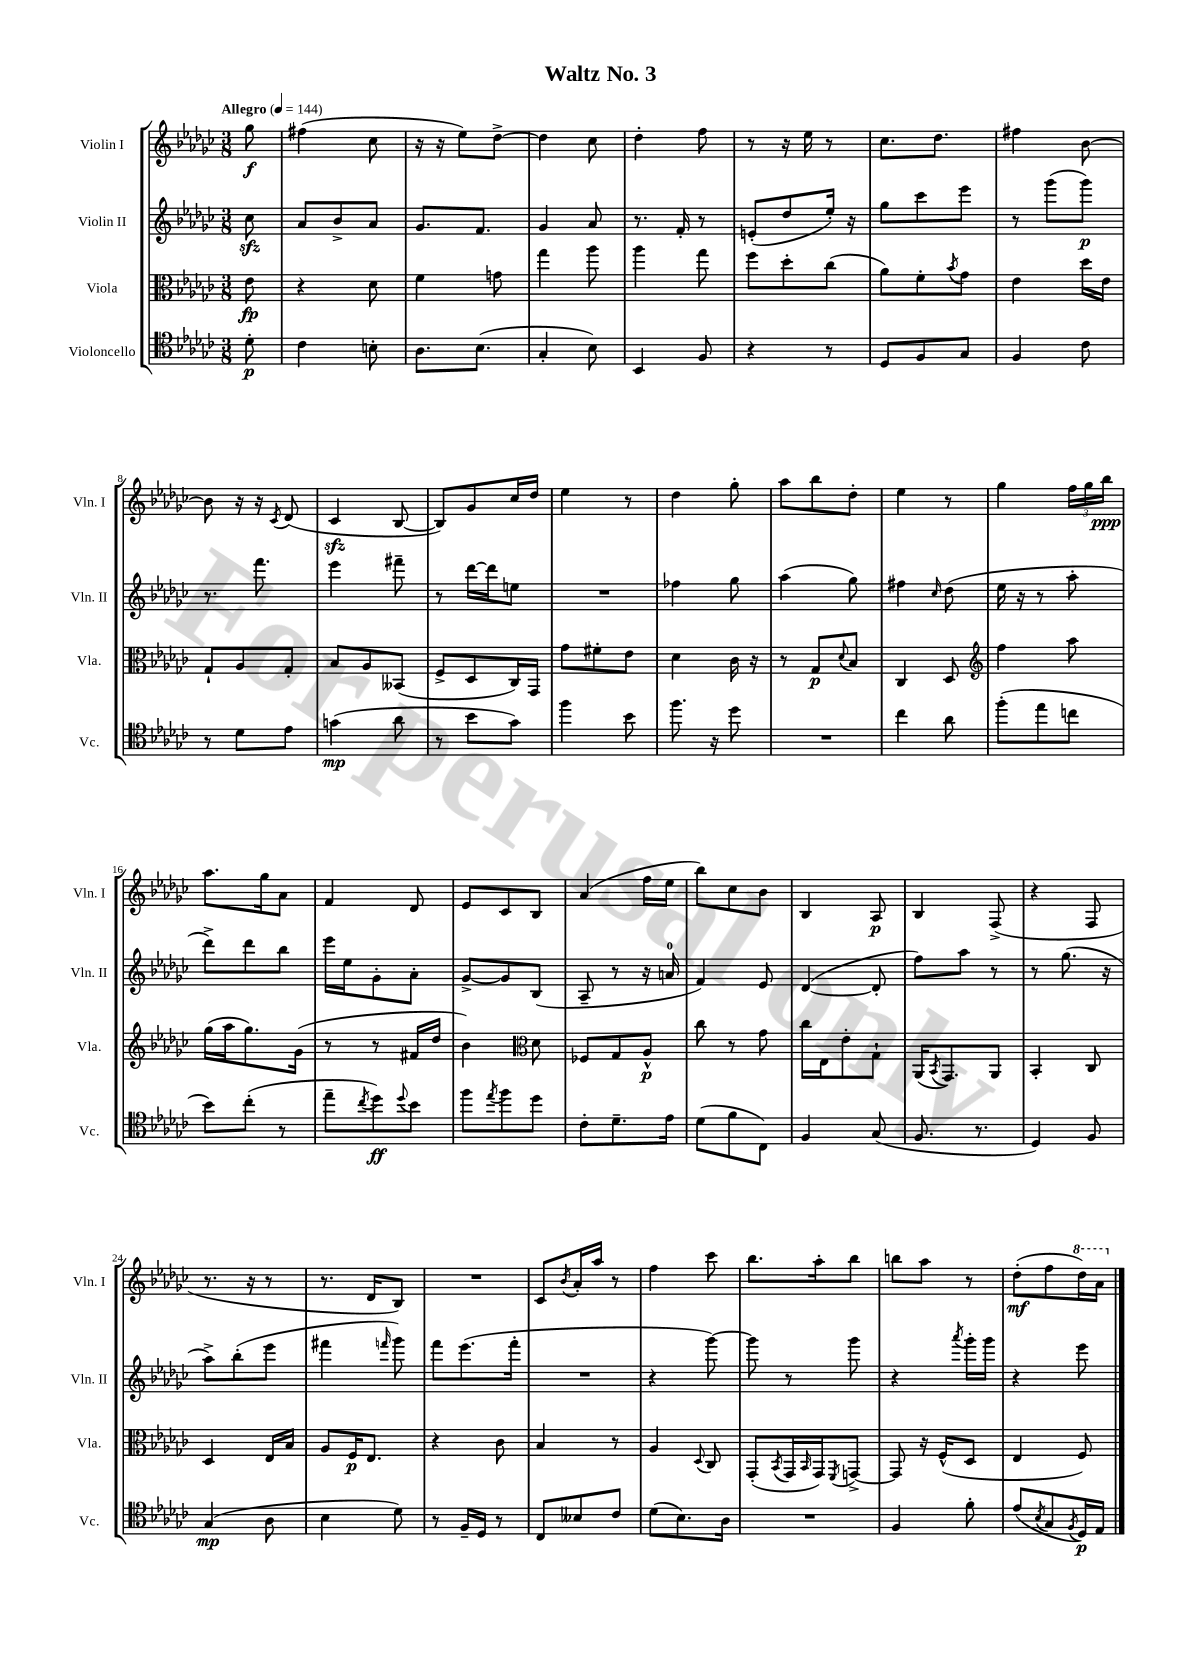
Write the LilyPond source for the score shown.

\header { title = "Waltz No. 3" }
<<
\new StaffGroup <<
\new Staff = "s0" \with { instrumentName = "Violin I" shortInstrumentName = "Vln. I" } {
    \clef treble \key ges \major \numericTimeSignature \time 3/8 \partial 8 \tempo "Allegro" 4 = 144
    ges''8\f |
    fis''4( ces''8 |
    r16 r16 ees''8) des''8~-> |
    des''4 ces''8 |
    des''4-. f''8 |
    r8 r16 ees''16 r8 |
    ces''8. des''8. |
    fis''4 bes'8~ |
    bes'8 r16 r16 \acciaccatura { ces'8 } des'8( |
    ces'4\sfz bes8~ |
    bes8) ges'8 ces''16 des''16 |
    ees''4 r8 |
    des''4 ges''8-. |
    aes''8 bes''8 des''8-. |
    ees''4 r8 |
    ges''4 \tuplet 3/2 { f''16 ges''16 bes''16\ppp } |
    aes''8. ges''16 aes'8 |
    f'4 des'8 |
    ees'8 ces'8 bes8 |
    aes'4( f''16 ees''16 |
    bes''8) ces''8 bes'8 |
    bes4 aes8\p |
    bes4 f8->( |
    r4 f8 |
    r8. r16 r8 |
    r8. des'16 bes8) |
    R4. |
    ces'8 \acciaccatura { bes'8 } aes'16-. aes''16 r8 |
    f''4 ces'''8 |
    bes''8. aes''16-. bes''8 |
    b''8 aes''8 r8 |
    des''8-.\mf( f''8 \ottava #1 des'''16) aes''16 \ottava #0 \bar "|." |
}
\new Staff = "s1" \with { instrumentName = "Violin II" shortInstrumentName = "Vln. II" } {
    \clef treble \key ges \major \numericTimeSignature \time 3/8 \partial 8
    ces''8\sfz |
    aes'8 bes'8-> aes'8 |
    ges'8. f'8. |
    ges'4 aes'8 |
    r8. f'16-. r8 |
    e'8-.( des''8 ees''16-.) r16 |
    ges''8 ces'''8 ees'''8 |
    r8 ges'''8( ges'''8\p) |
    r8. f'''8. |
    ees'''4 fis'''8-- |
    r8 des'''16~ des'''16 e''8 |
    R4. |
    fes''4 ges''8 |
    aes''4( ges''8) |
    fis''4 \grace { ces''16 } des''8( |
    ees''16 r16 r8 aes''8-. |
    des'''8->) des'''8 bes''8 |
    ees'''16 ees''16 ges'8-. aes'8-. |
    ges'8~-> ges'8 bes8( |
    aes8-- r8 r16 a'16-0 |
    f'4) ees'8 |
    des'4~( des'8-. |
    f''8) aes''8 r8 |
    r8 ges''8.( r16 |
    aes''8->) bes''8-.( ees'''8 |
    fis'''4 \grace { f'''16 } ges'''8) |
    f'''8 ees'''8.( f'''16-. |
    R4. |
    r4 ges'''8~) |
    ges'''8 r8 ges'''8 |
    r4 \acciaccatura { aes'''8 } ges'''16-. ges'''16 |
    r4 ees'''8 \bar "|." |
}
\new Staff = "s2" \with { instrumentName = "Viola" shortInstrumentName = "Vla." } {
    \clef alto \key ges \major \numericTimeSignature \time 3/8 \partial 8
    ees'8\fp |
    r4 des'8 |
    f'4 g'8 |
    ges''4 aes''8 |
    aes''4 ges''8 |
    f''8 des''8-. ces''8( |
    aes'8) f'8-. \acciaccatura { bes'8 } ges'8 |
    ees'4 des''16 ees'16 |
    ges8-! aes8 ges8-. |
    bes8 aes8 beses,8( |
    f8-> des8 ces16) ges,16 |
    ges'8 fis'8-. ees'8 |
    des'4 ces'16 r16 |
    r8 ges8\p \appoggiatura { des'8 } bes8 |
    ces4 des8 |
    \clef treble f''4 aes''8 |
    ges''16( aes''16 ges''8.) ges'16( |
    r8 r8 fis'16 des''16 |
    bes'4) \clef alto des'8 |
    fes8 ges8 aes8-^\p |
    ces''8 r8 ges'8 |
    ces''16 ees16 ees'8-. ges8-! |
    aes,16( \acciaccatura { bes,8 } ges,8.) aes,8 |
    bes,4-. ces8 |
    des4 ees16 bes16 |
    aes8 f16\p ees8. |
    r4 ces'8 |
    bes4 r8 |
    aes4 \appoggiatura { des8 } ces8 |
    ges,8-.( \acciaccatura { bes,8 } ges,16 \grace { bes,16 } ges,16) \acciaccatura { f,8 } g,8~-> |
    g,8 r16 f16-^( des8 |
    ees4 f8) \bar "|." |
}
\new Staff = "s3" \with { instrumentName = "Violoncello" shortInstrumentName = "Vc." } {
    \clef tenor \key ges \major \numericTimeSignature \time 3/8 \partial 8
    des'8-.\p |
    ces'4 b8-. |
    aes8. bes8.( |
    ges4-. bes8) |
    bes,4 f8 |
    r4 r8 |
    des8 f8 ges8 |
    f4 ces'8 |
    r8 des'8 ees'8 |
    g'4\mp( aes'8 |
    r8 bes'8 ges'8) |
    f''4 bes'8 |
    f''8. r16 des''8 |
    R4. |
    ces''4 aes'8 |
    f''8-.( ees''8 c''8 |
    bes'8) ces''8-.( r8 |
    ees''8-- \acciaccatura { ces''8 } des''8\ff) \appoggiatura { des''8 } bes'8 |
    f''8 \acciaccatura { ees''8 } f''8 des''8 |
    ces'8-. des'8.-- ees'16 |
    des'8( f'8 ces8) |
    f4 ges8( |
    f8. r8. |
    des4) f8 |
    ges4\mp( aes8 |
    bes4 des'8) |
    r8 f16-- des16 r8 |
    ces8 beses8 ces'8 |
    des'8( bes8.) aes16 |
    R4. |
    f4 f'8-. |
    ees'8( \acciaccatura { bes8 } ges8 \acciaccatura { f8 } des16\p) ees16 \bar "|." |
}
>>
>>
